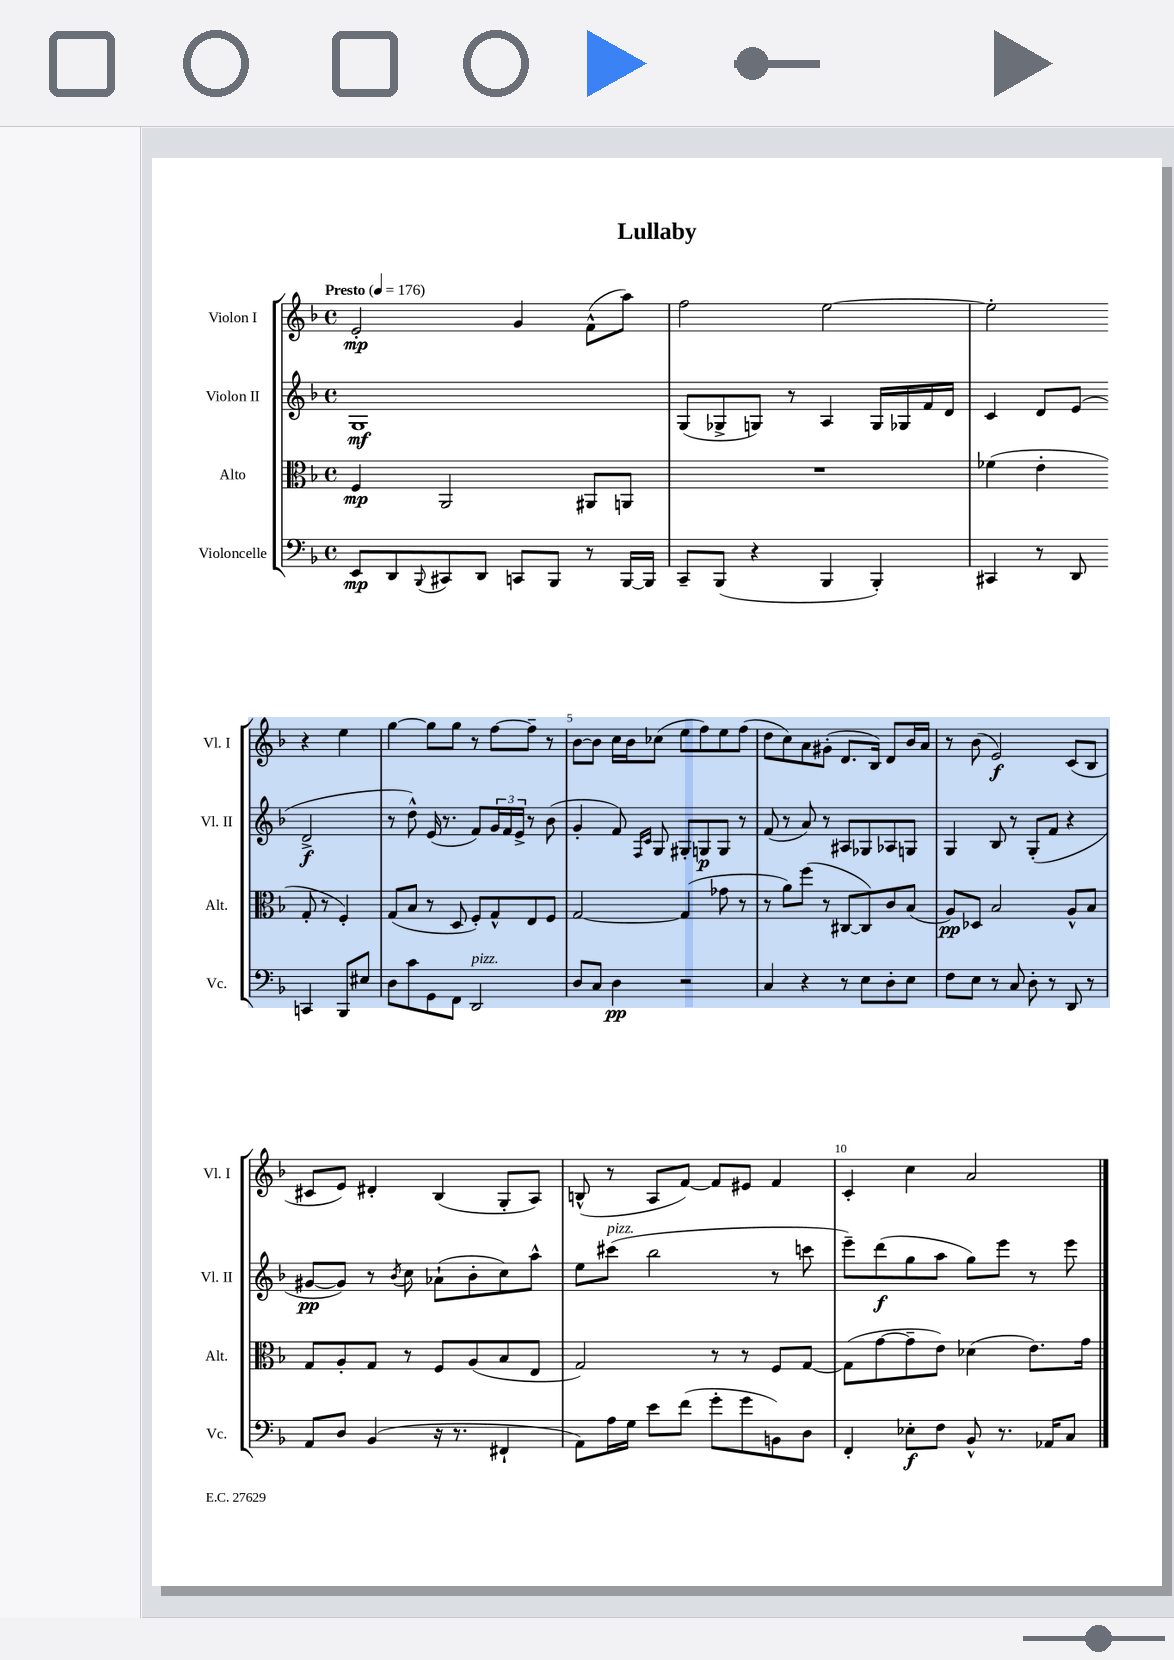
\header { title = "Lullaby" }
<<
\new StaffGroup <<
\new Staff = "s0" \with { instrumentName = "Violon I" shortInstrumentName = "Vl. I" } {
    \clef treble \key f \major \defaultTimeSignature \time 4/4 \tempo "Presto" 4 = 176
    e'2-.\mp g'4 f'8-^( a''8) |
    f''2 e''2~ |
    e''2-. r4 e''4 |
    g''4~ g''8 g''8 r8 f''8~ f''8-- r8 |
    bes'8~ bes'8 c''16 bes'16 ces''8( e''8 f''8) e''8 f''8( |
    d''8 c''8) a'8 gis'8-.( d'8. bes16) d'8 bes'16 a'16 |
    r8 bes'8( e'2\f) c'8( bes8 |
    cis'8 e'8) dis'4-. bes4( g8-. a8) |
    b8-^( r8 a8 f'8~) f'8 eis'8 f'4 |
    c'4-. c''4 a'2 \bar "|." |
}
\new Staff = "s1" \with { instrumentName = "Violon II" shortInstrumentName = "Vl. II" } {
    \clef treble \key f \major \defaultTimeSignature \time 4/4
    g1\mf |
    g8( ges8-> g8) r8 a4 g16 ges16 f'16 d'16 |
    c'4 d'8 e'8( d'2->\f |
    r8 d''8-^) e'16( r8. f'8) \tuplet 3/2 { g'16 f'16 e'16-> } r8 bes'8( |
    g'4-. f'8) \grace { f16 c'16 } g8 gis8-. g8\p g8 r8 |
    f'8( r8 a'8) r8 ais8 ges8 aes8 g8 |
    g4 bes8 r8 g8-.( f'8 r4 |
    gis'8~\pp gis'8) r8 \acciaccatura { bes'8 } c''8 aes'8-!( bes'8-. c''8) a''8-^ |
    e''8 cis'''8^\markup { \italic "pizz." }( bes''2 r8 c'''8 |
    e'''8--) d'''8\f( g''8 a''8 g''8) e'''8 r8 e'''8 \bar "|." |
}
\new Staff = "s2" \with { instrumentName = "Alto" shortInstrumentName = "Alt." } {
    \clef alto \key f \major \defaultTimeSignature \time 4/4
    f4\mp a,2 ais,8 a,8 |
    R1 |
    fes'4( e'4-. g8-. r8 f4-.) |
    g8( bes8 r8 d8 f8-.) g8-^ e8 f8 |
    g2~ g4( ges'8 r8 |
    r8 a'8) f''8( r8 cis8~ cis8) c'8 bes8( |
    a8\pp) des8 bes2 a8-^ bes8 |
    g8 a8-. g8 r8 f8 a8( bes8 e8 |
    g2) r8 r8 f8 g8~ |
    g8( g'8~ g'8-- e'8) des'4( e'8.) g'16 \bar "|." |
}
\new Staff = "s3" \with { instrumentName = "Violoncelle" shortInstrumentName = "Vc." } {
    \clef bass \key f \major \defaultTimeSignature \time 4/4
    e,8\mp d,8 \appoggiatura { bes,,8 } cis,8 d,8 c,8 bes,,8 r8 bes,,16~ bes,,16 |
    c,8-- bes,,8( r4 bes,,4 bes,,4-.) |
    cis,4 r8 d,8 c,4 bes,,8 eis8 |
    d8 c'8 g,8 f,8 d,2^\markup { \italic "pizz." } |
    d8 c8 d4\pp r2 |
    c4 r4 r8 e8 d8-. e8 |
    f8 e8 r8 c8 d8-. r8 d,8 r8 |
    a,8 d8 bes,4( r16 r8. fis,4-! |
    a,8) a16 g16 e'8 f'8( g'8-. g'8 b,8) d8 |
    f,4-. ees8-.\f f8 bes,8-^ r8. aes,16 c8 \bar "|." |
}
>>
>>
\layout { \context { \Score \override BarNumber.break-visibility = ##(#f #t #t) barNumberVisibility = #(every-nth-bar-number-visible 5) } }
